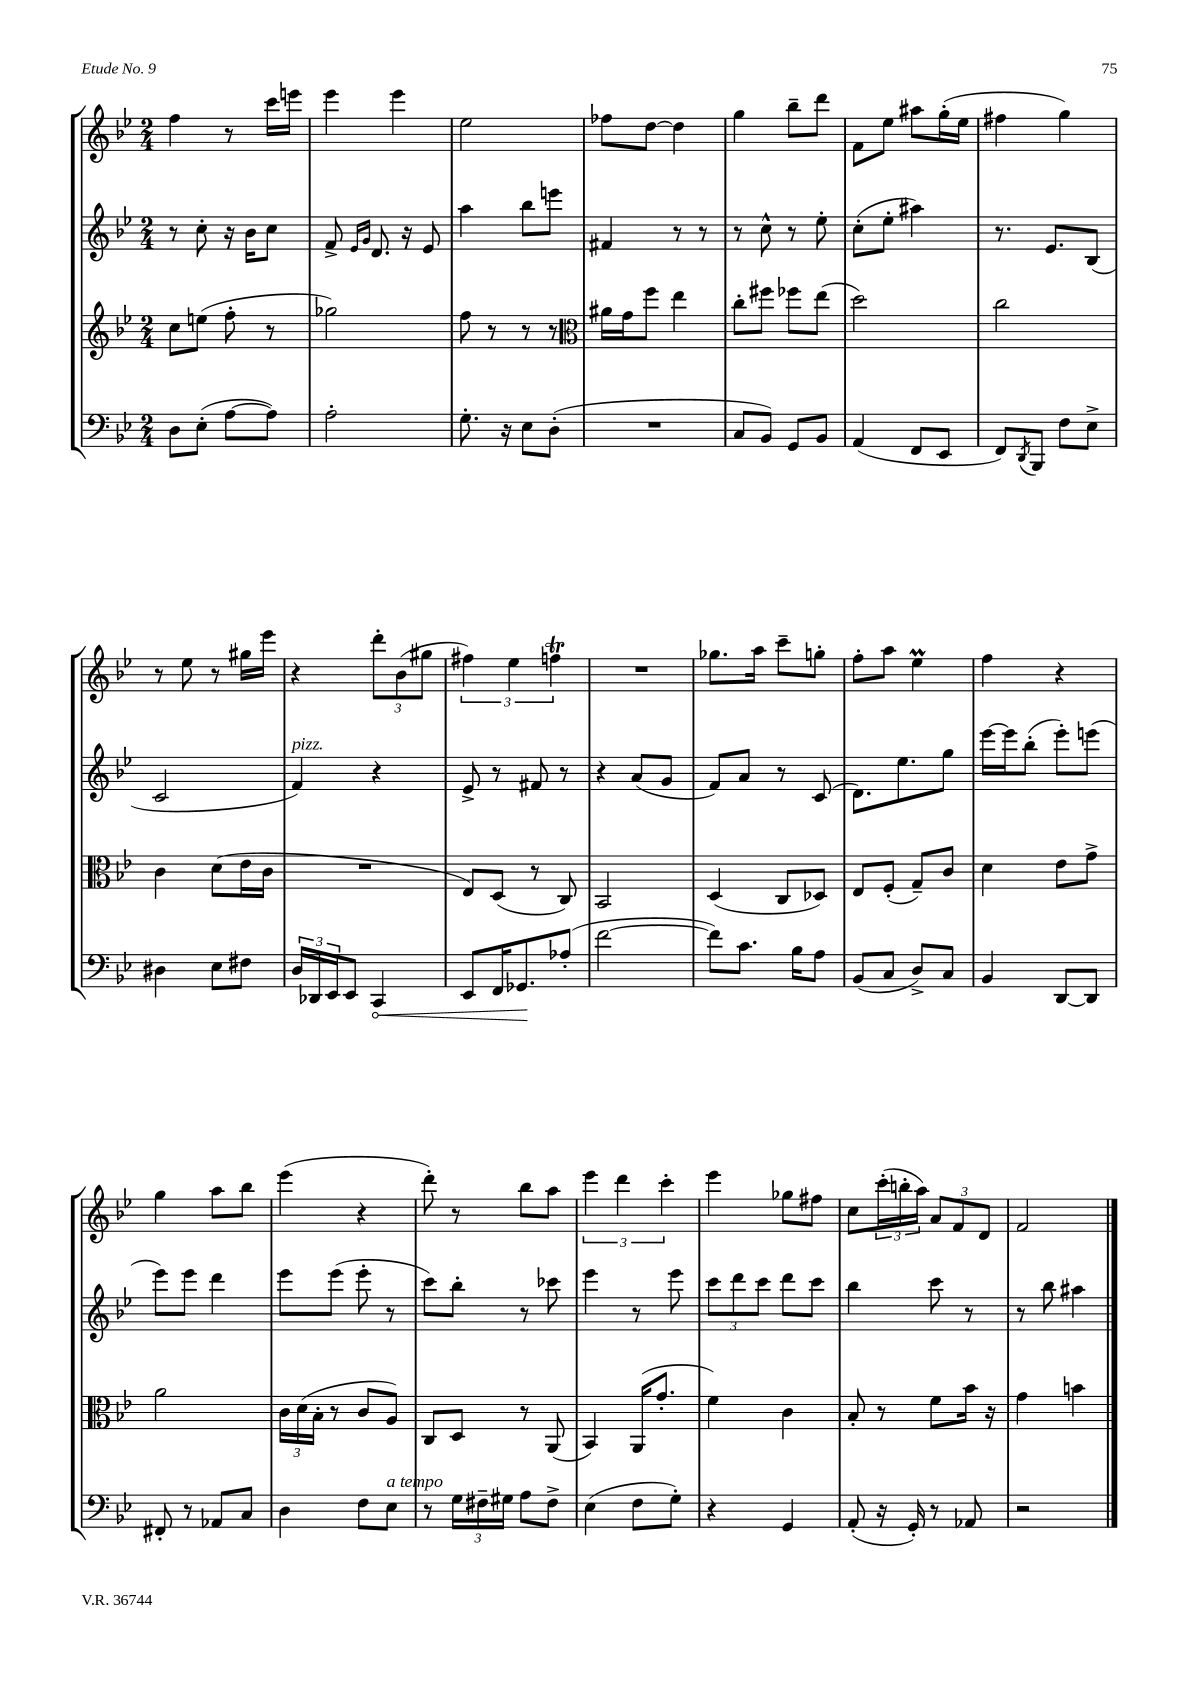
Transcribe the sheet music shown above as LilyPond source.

<<
\new StaffGroup <<
\new Staff = "s0" {
    \clef treble \key bes \major \numericTimeSignature \time 2/4
    f''4 r8 c'''16 e'''16 |
    ees'''4 ees'''4 |
    ees''2 |
    fes''8 d''8~ d''4 |
    g''4 bes''8-- d'''8 |
    f'8 ees''8 ais''8 g''16-.( ees''16 |
    fis''4 g''4) |
    r8 ees''8 r8 gis''16 ees'''16 |
    r4 \tuplet 3/2 { d'''8-. bes'8( gis''8 } |
    \tuplet 3/2 { fis''4) ees''4 f''4\trill } |
    R2 |
    ges''8. a''16 c'''8-- g''8-. |
    f''8-. a''8 ees''4\prall |
    f''4 r4 |
    g''4 a''8 bes''8 |
    ees'''4( r4 |
    d'''8-.) r8 bes''8 a''8 |
    \tuplet 3/2 { ees'''4 d'''4 c'''4-. } |
    ees'''4 ges''8 fis''8 |
    c''8 \tuplet 3/2 { c'''16-.( b''16-. a''16) } \tuplet 3/2 { a'8 f'8 d'8 } |
    f'2 \bar "|." |
}
\new Staff = "s1" {
    \clef treble \key bes \major \numericTimeSignature \time 2/4
    r8 c''8-. r16 bes'16 c''8 |
    f'8-> \grace { ees'16 g'16 } d'8. r16 ees'8 |
    a''4 bes''8 e'''8 |
    fis'4 r8 r8 |
    r8 c''8-^ r8 ees''8-. |
    c''8-.( ees''8-. ais''4) |
    r8. ees'8. bes8( |
    c'2 |
    f'4^\markup { \italic "pizz." }) r4 |
    ees'8-> r8 fis'8 r8 |
    r4 a'8( g'8 |
    f'8) a'8 r8 c'8( |
    d'8.) ees''8. g''8 |
    ees'''16~ ees'''16 bes''8-.( ees'''8-.) e'''8( |
    ees'''8) ees'''8 d'''4 |
    ees'''8 ees'''8( ees'''8-. r8 |
    c'''8) bes''8-. r8 ces'''8 |
    ees'''4 r8 ees'''8 |
    \tuplet 3/2 { c'''8 d'''8 c'''8 } d'''8 c'''8 |
    bes''4 c'''8 r8 |
    r8 bes''8 ais''4 \bar "|." |
}
\new Staff = "s2" {
    \clef treble \key bes \major \numericTimeSignature \time 2/4
    c''8 e''8( f''8-. r8 |
    ges''2) |
    f''8 r8 r8 r8 |
    \clef alto ais'16 g'16 f''8 ees''4 |
    c''8-. fis''8 fes''8 ees''8( |
    d''2) |
    c''2 |
    c'4 d'8( ees'16 c'16 |
    R2 |
    ees8) d8( r8 c8) |
    bes,2 |
    d4( c8 des8) |
    ees8 f8-.( g8--) c'8 |
    d'4 ees'8 g'8-> |
    a'2 |
    \tuplet 3/2 { c'16 d'16( bes16-. } r8 c'8 a8) |
    c8 d8 r8 a,8( |
    bes,4) a,16( g'8.-. |
    f'4) c'4 |
    bes8-. r8 f'8 bes'16 r16 |
    g'4 b'4 \bar "|." |
}
\new Staff = "s3" {
    \clef bass \key bes \major \numericTimeSignature \time 2/4
    d8 ees8-.( a8~ a8) |
    a2-. |
    g8.-. r16 ees8 d8-.( |
    R2 |
    c8 bes,8) g,8 bes,8 |
    a,4( f,8 ees,8 |
    f,8) \acciaccatura { d,8 } bes,,8 f8 ees8-> |
    dis4 ees8 fis8 |
    \tuplet 3/2 { d16 des,16 ees,16 } ees,8 \once \override Hairpin.circled-tip = ##t c,4\< |
    ees,8 f,16 ges,8.\! aes8-.( |
    f'2~ |
    f'8) c'8. bes16 a8 |
    bes,8( c8 d8->) c8 |
    bes,4 d,8~ d,8 |
    fis,8-. r8 aes,8 c8 |
    d4 f8 ees8^\markup { \italic "a tempo" } |
    r8 \tuplet 3/2 { g16 fis16-- gis16 } a8 fis8-> |
    ees4( f8 g8-.) |
    r4 g,4 |
    a,8-.( r16 g,16-.) r8 aes,8 |
    r2 \bar "|." |
}
>>
>>
\layout { \context { \Score \remove "Bar_number_engraver" } }
